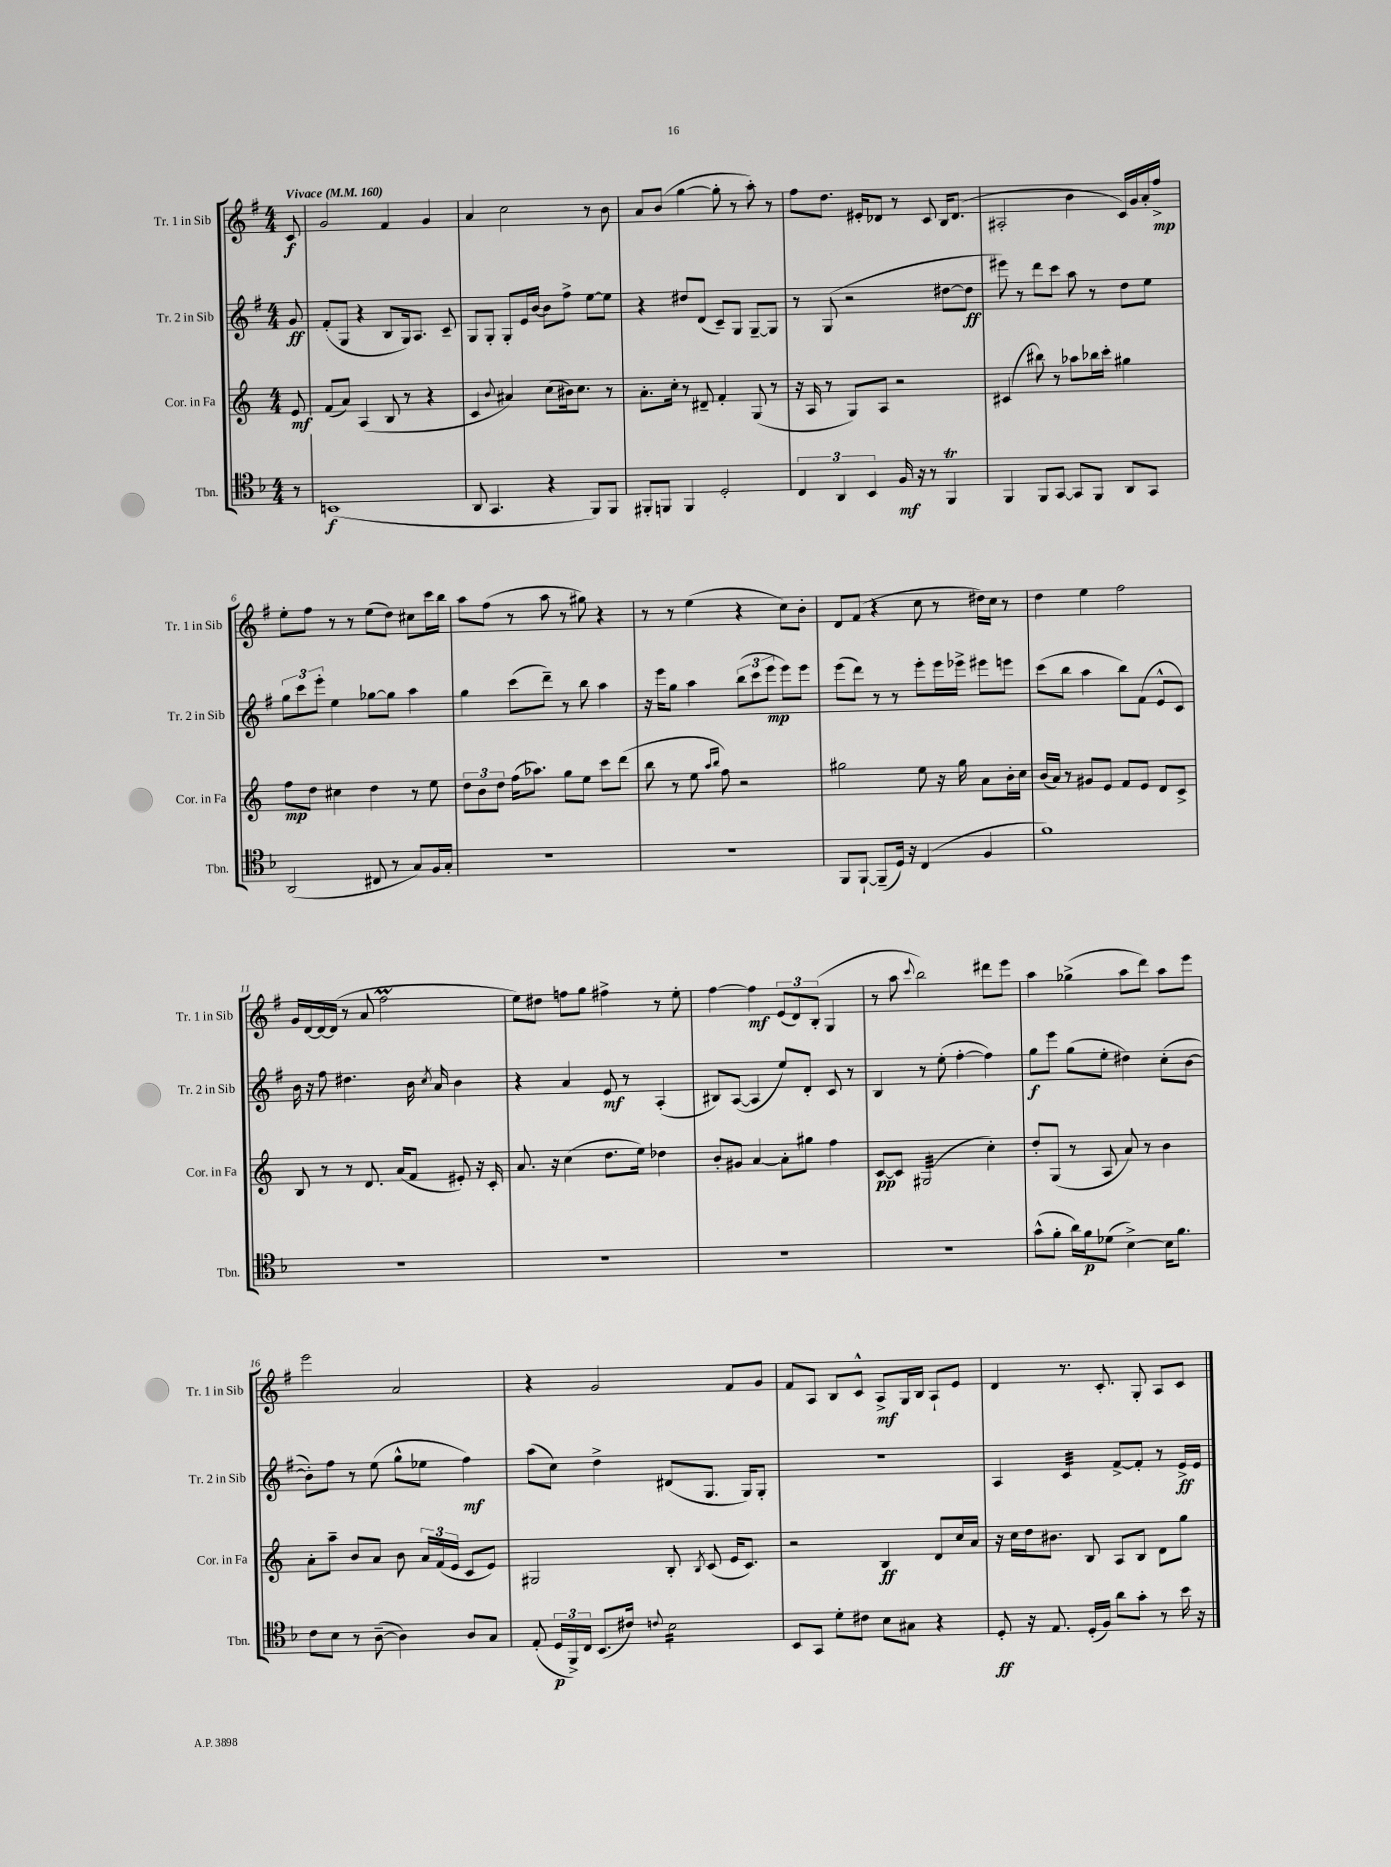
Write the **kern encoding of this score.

**kern	**kern	**kern	**kern
*staff4	*staff3	*staff2	*staff1
*clefC4	*clefG2	*clefG2	*clefG2
*k[b-]	*k[]	*k[f#]	*k[f#]
*M4/4	*M4/4	*M4/4	*M4/4
*MM160	*MM160	*MM160	*MM160
8r	8e/	8g/	8c/
=	=	=	=
(1BB	(8f/L	(8f#'/L	2g/
.	8a/J)	8G/J	.
.	(4A/	4r	.
.	8B/	8B/L	4f#/
.	8r	16G/k)	.
.	.	8.A/J	.
.	4r	.	4g/
.	.	8c~/	.
=	=	=	=
8AA/	4c/	8G/L	4a/
4.GG/	.	8G'/J	.
.	8qqb/	.	.
.	4a#/)	8G'/L	2cc\
.	.	16e/L	.
.	.	[16b/JJ	.
4r	(8cc\L	8b\]L	.
.	16b#\k)	8ff#^\J	.
.	8.cc\J	.	.
8FF/L)	.	[8ee\L	8r
8FF/J	8r	8ee\]J	8b\
=	=	=	=
8FF#'/L	8.a'\L	4r	8a/L
8FF/J	.	.	(8b/J
.	16cc'\Jk	.	.
4FF/	8r	8dd#/L	[4gg\
.	8d#~/	(8d/J	.
2D'/	4f'/	8c~/L)	8gg'\]
.	.	8G/J	8r
.	(8G/	[8G~/L	8aa'\)
.	8r	8G/]J	8r
=	=	=	=
6C/	16r	8r	8ff#\L
.	16A/	.	.
.	8r	(8G/	8.dd\J
6AA/	.	.	.
.	8G/L)	2r	.
.	.	.	16e#'/LK
6BB-/	.	.	.
.	8A/J	.	8d-/J
16F/	2r	.	8r
16r	.	.	.
8r	.	.	8c/
4FF/	.	[8dd#\L	16B/LK
.	.	.	(8.d-/J
.	.	8dd#\]J	.
=	=	=	=
4FF/	(4c#/	8eee#\)	2A#'/
.	.	8r	.
8FF/L	8bb#\)	8ddd\L	.
[8GG/J	8r	8ccc\J	.
8GG/]L	8aa-\L	8aa\	4b\
8FF/J	16bb-\L	8r	.
.	16ccc'\JJ	.	.
8AA/L	4gg#\	8dd\L	16c/LL)
.	.	.	16g/
8GG/J	.	8ee\J	16a'/
.	.	.	16ff#^/JJ
=	=	=	=
(2AA/	8ff\L	12gg\L	8ee'\L
.	.	12ccc\	.
.	8dd\J	.	8ff#\J
.	.	12eee'\J	.
.	4cc#\	4ee\	8r
.	.	.	8r
8C#/	4dd\	[8gg-\L	(8ee\L
8r	.	8gg-\]J	8dd\J)
8G/L)	8r	4aa\	8cc#\L
16F/L	8ee\	.	16ccc\L
16G'/JJ	.	.	16bb\JJ
=	=	=	=
1r	12dd\L	4gg\	8aa\L
.	12b\	.	.
.	.	.	(8ff#\J
.	12dd\J	.	.
.	(16ff\LK	(8ccc\L	8r
.	8.aa-\J)	.	.
.	.	8ddd~\J)	8aa\
.	8gg\L	8r	8r
.	8ee\J	8bb\	8gg#\)
.	8ccc\L	4aa\	4r
.	(8ddd\J	.	.
=	=	=	=
1r	8bb\	16r	8r
.	.	16eee\LK	.
.	8r	8gg\J	8r
.	8ee\	4aa\	(4ee\
.	16qqaa/LL	.	.
.	16qqbb/JJ	.	.
.	8ff\)	.	.
.	2r	(12bb\L	4r
.	.	12ccc\	.
.	.	12eee\J	.
.	.	8eee\L)	8cc\L)
.	.	8eee\J	8b'\J
=	=	=	=
8FF/L	2gg#\	(8eee\L	8d/L
[8FF`/J	.	8ddd\J)	(8f#/J
(8FF~/]L	.	8r	4r
16D/Jk)	.	8r	.
16r	.	.	.
(4C/	8ee\	8eee'\L	8cc\
.	16r	16eee\L	8r
.	16gg#\	16eee-^\JJ	.
4F/	8a\L	8eee#\L	16dd#\LL)
.	.	.	16cc\JJ
.	16b'\L	8eee\J	8r
.	16cc\JJ	.	.
=	=	=	=
1f)	(16b/LL	(8ccc\L	4dd\
.	16a/JJ)	.	.
.	8r	8bb\J	.
.	8g#/L	4aa\	4ee\
.	8e/J	.	.
.	8f/L	8bb\L)	2ff#\
.	8e/J	(8f#\J	.
.	8d/L	8e^^/L	.
.	8c^/J	8c/J)	.
=	=	=	=
1r	8B/	16b\	16g/LL
.	.	16r	[16d/
.	8r	8ff#\	16d/_
.	.	.	(16d/]JJ
.	8r	4.dd#\	8r
.	8.d/	.	8a/
.	.	.	2ff#\
.	(16a/LK	.	.
.	8f/J	16b\	.
.	.	8qcc/	.
.	.	16a/	.
.	8e#'/)	4b\	.
.	16r	.	.
.	16c'/	.	.
=	=	=	=
1r	8.a/	4r	8ee\L)
.	.	.	8dd#\J
.	16r	.	.
.	(4cc\	4a/	8ff\L
.	.	.	8gg\J
.	8.dd\L	8e/	4ff#^\
.	.	8r	.
.	16ee\Jk)	.	.
.	4dd-\	(4A'/	8r
.	.	.	8ee'\
=	=	=	=
1r	8b'/L	8B#/L)	[4ff#\
.	8g#/J	([8A/J	.
.	[4a/	4A/]	4ff#\]
.	8a'\]L	8ee/L)	(12e/L
.	.	.	12d/)
.	8gg#\J	8d'/J	.
.	.	.	(12B'/J
.	4ff\	8c/	4G/
.	.	8r	.
=	=	=	=
1r	[8c/L	4B/	8r
.	8c/]J	.	8aa\
.	.	.	8qqccc/
.	(2G#/	8r	2bb\)
.	.	(8ee'\	.
.	.	[4ff#'\	.
.	4cc'\)	4ff#\])	8ddd#\L
.	.	.	8eee\J
=	=	=	=
(8g^^\L	8dd'/L	8gg\L	4aa\
8f'\J	(8G/J	8eee\J	.
16a\LL)	8r	(8gg\L	(4gg-^\
16f\J	.	.	.
(8d-\J	8A/	8ee'\J	.
[4B-^\)	8a/)	4dd#\)	8aa\L
.	8r	.	8ddd\J)
16B-\]LK	4b\	(8cc'\L	8aa\L
8.f\J	.	.	.
.	.	[8b\J	8eee\J
=	=	=	=
8c\L	8a'\L	8b'\]L)	2eee\
8B-\J	8aa~\J	8ff#\J	.
8r	8b/L	8r	.
([8A~\	8a/J	(8ee\	.
4A\])	8b\	8gg^^\L	2a/
.	24a/LL	8ee-\J	.
.	(24f/	.	.
.	24e/JJ	.	.
8A/L	8c/L	4ff#\)	.
8G/J	8e/J)	.	.
=	=	=	=
(8E'/	2G#/	(8aa\L	4r
24D/LL	.	8cc\J)	.
24FF^/)	.	.	.
24C/JJ	.	.	.
(8.BB-/L	.	4dd^\	2g/
16c#/Jk)	.	.	.
8qqc/	.	.	.
2B-\	8B'/	(8d#/L	.
.	8qB/	.	.
.	(8c/	8.G/J	.
.	16e/LK	.	8f#/L
.	8.c/J)	16G/LK)	.
.	.	8G'/J	8g/J
=	=	=	=
8BB-/L	2r	1r	8f#/L
8GG/J	.	.	8A/J
8d'\L	.	.	8B/L
8c#\J	.	.	8c^^/J
8B-\L	4B/	.	8A^/L
8G#\J	.	.	16G/L
.	.	.	16B/JJ
4r	8d/L	.	8A`/L
.	16cc/L	.	8e/J
.	16a/JJ	.	.
=	=	=	=
8D'/	16r	4A/	4d/
.	16cc\LL	.	.
16r	16dd\J	.	.
8.E/	8.b#\J	.	.
.	.	4c/	8.r
(16D'/LL	8B/	.	.
16F/JJ)	.	.	8.c'/
8a\L	8A/L	[8f#^/L	.
8g'\J	8B/J	8f#'/]J	8G'/
8r	8d\L	8r	8A/L
16b-\	8gg\J	16e^/LL	8c/J
16r	.	16e/JJ	.
==	==	==	==
*-	*-	*-	*-
